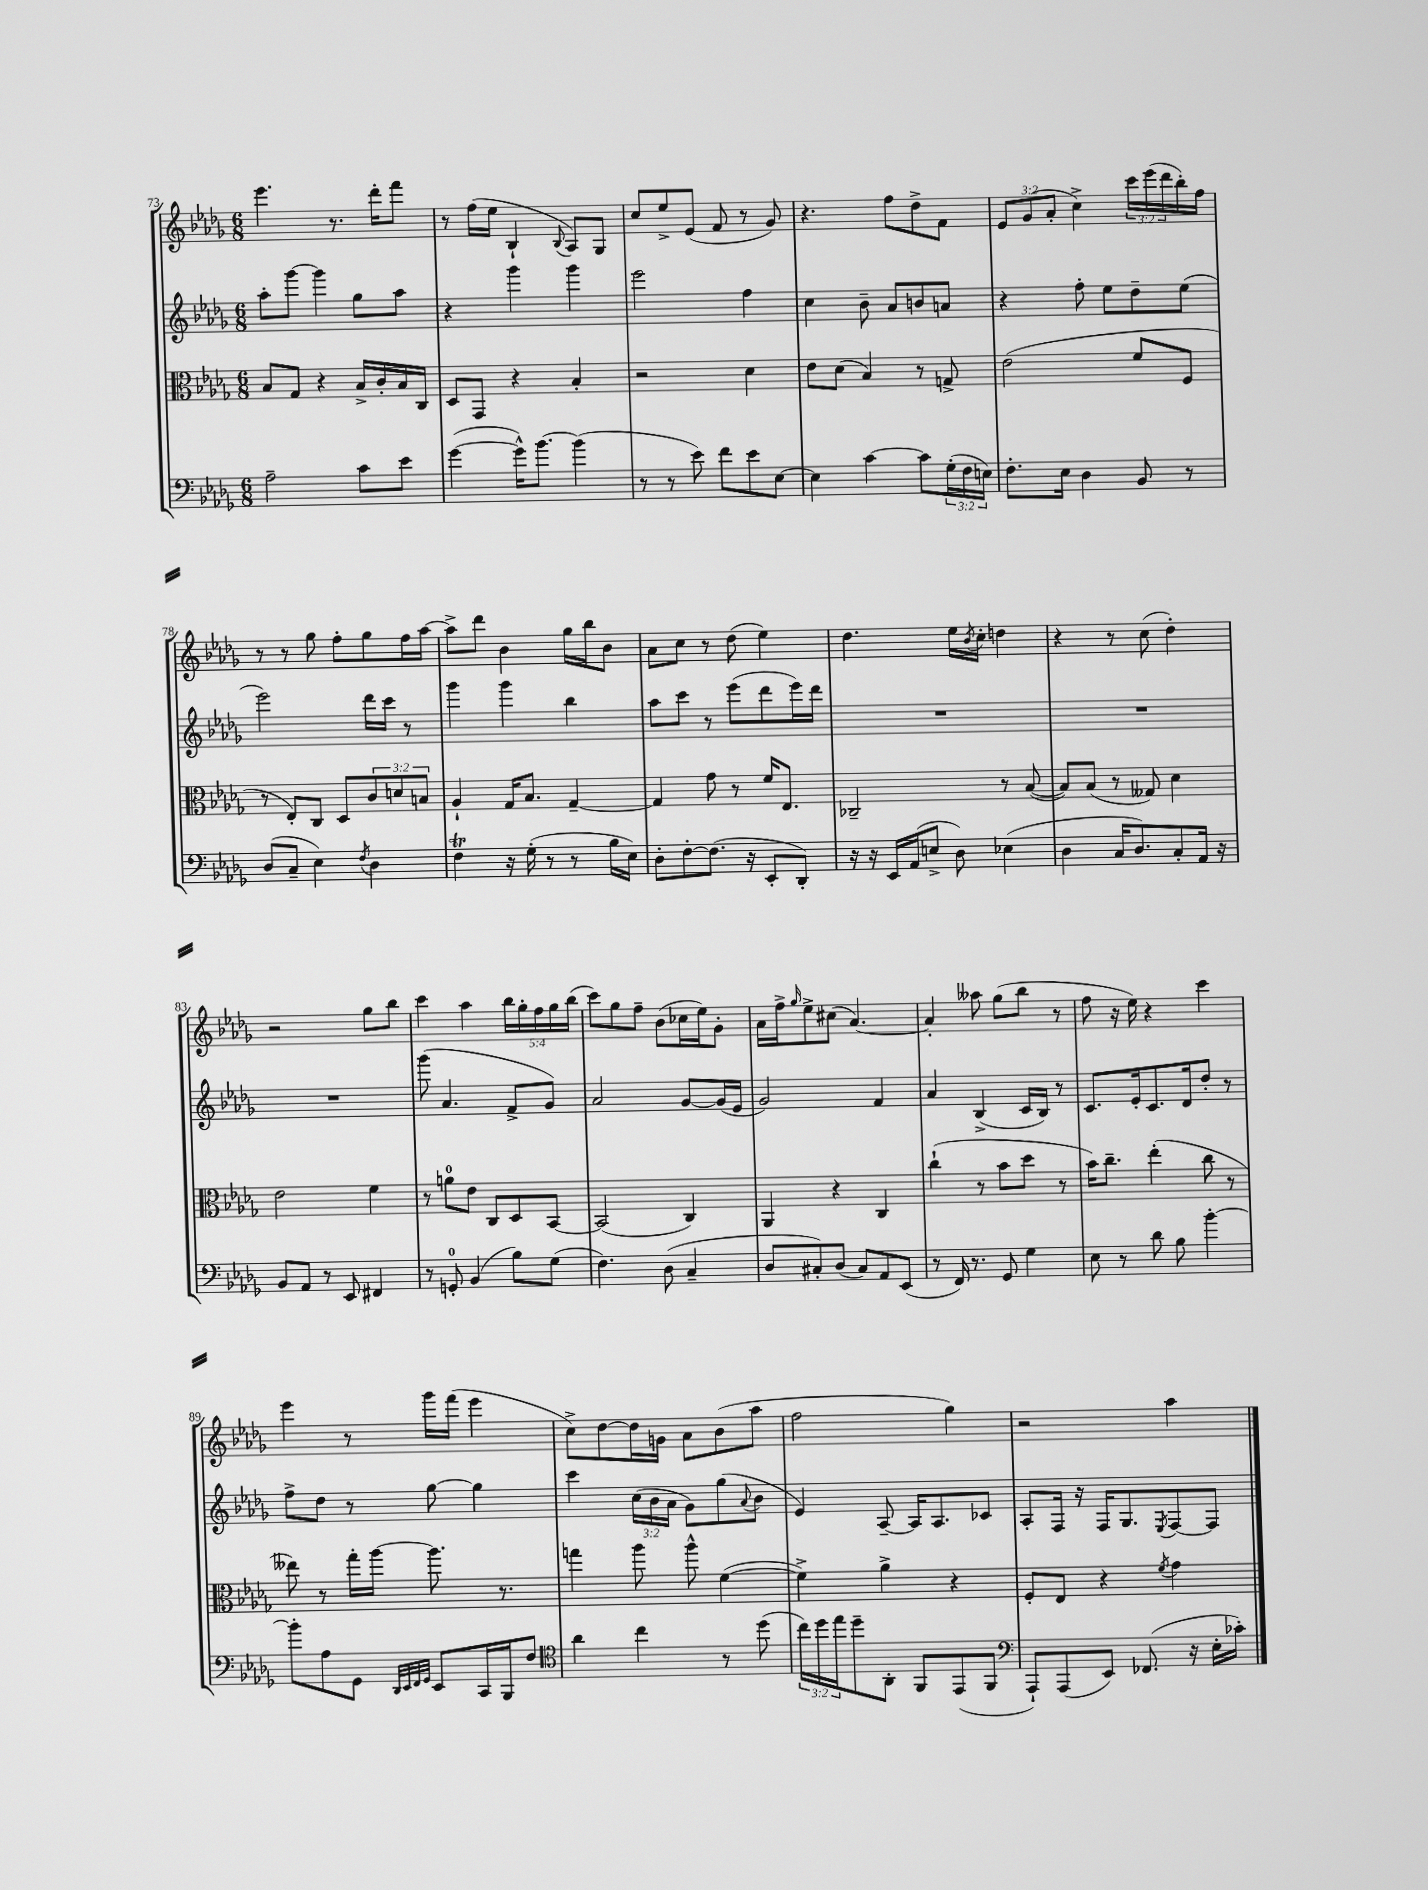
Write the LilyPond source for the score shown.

<<
\new StaffGroup <<
\new Staff = "s0" {
    \clef treble \key des \major \numericTimeSignature \time 6/8 \override Staff.TupletNumber.text = #tuplet-number::calc-fraction-text
    ees'''4. r8. des'''16-. f'''8 |
    r8 f''16( ees''16 bes4-! \appoggiatura { bes8 } aes8) ges8 |
    c''8 ees''8-> ees'8( f'8 r8 ges'8) |
    r4. f''8 des''8-> f'8 |
    \tuplet 3/2 { ees'8 ges'8( aes'8-. } c''4->) \tuplet 3/2 { c'''16 ees'''16( des'''16 } bes''16-.) f''16 |
    r8 r8 ges''8 f''8-. ges''8 f''16 aes''16~ |
    aes''8-> des'''8 bes'4 ges''16 bes''16 bes'8 |
    aes'8 c''8 r8 des''8( ees''4) |
    des''4. ees''16 \acciaccatura { bes'8 } c''16-. d''4 |
    r4 r8 c''8( des''4-.) |
    r2 ges''8 bes''8 |
    c'''4 aes''4 \tuplet 5/4 { bes''16 ges''16-. f''16 ges''16 bes''16( } |
    c'''8) ges''8 f''8-- bes'8( ces''16 ees''16) ges'8-. |
    aes'16 f''16-> \grace { ges''16 } ees''8-> cis''8( aes'4.~) |
    aes'4-. aeses''8 ges''8( bes''8 r8 |
    f''8 r16 ees''16) r4 c'''4 |
    ees'''4 r8 ges'''16 f'''16( ees'''4 |
    c''8->) des''8~ des''16 g'16 aes'8 bes'8( aes''8 |
    f''2 ges''4) |
    r2 aes''4 \bar "|." |
}
\new Staff = "s1" {
    \clef treble \key des \major \numericTimeSignature \time 6/8 \override Staff.TupletNumber.text = #tuplet-number::calc-fraction-text
    aes''8-. ges'''8~ ges'''4 ges''8 aes''8 |
    r4 ges'''4 ges'''4 |
    ees'''2 f''4 |
    c''4 bes'8-- aes'8 b'8 a'8 |
    r4 f''8-. ees''8 des''8-- ees''8( |
    ees'''2) des'''16 c'''16 r8 |
    ges'''4 ges'''4 bes''4 |
    aes''8 c'''8 r8 ees'''8( des'''8 ees'''16) des'''16 |
    R2. |
    R2. |
    R2. |
    ges'''8( aes'4. f'8-> ges'8) |
    aes'2 ges'8~ ges'16( ees'16 |
    ges'2) f'4 |
    aes'4 bes4->( c'16 bes16) r8 |
    c'8. ees'16-. c'8. des'16 des''8-. r8 |
    f''8-> des''8 r8 ges''8~ ges''4 |
    c'''4 \tuplet 3/2 { c''16( bes'16 aes'16 } ges'8) ges''8( \appoggiatura { aes'8 } bes'8 |
    ees'4) aes8~-- aes16 aes8. ces'8 |
    aes8-. f16 r16 f16 ges8. \acciaccatura { ees8 } f8~ f8 \bar "|." |
}
\new Staff = "s2" {
    \clef alto \key des \major \numericTimeSignature \time 6/8 \override Staff.TupletNumber.text = #tuplet-number::calc-fraction-text
    bes8 ges8 r4 bes16-> c'16-. bes16 c16 |
    des8 ges,8 r4 bes4-. |
    r2 des'4 |
    ees'8 des'8( bes4) r8 g8-> |
    ees'2( f'8 f8 |
    r8 ees8-.) c8 des8 \tuplet 3/2 { c'8 d'8 b8 } |
    aes4-! ges16 bes8. ges4~-- |
    ges4 ges'8 r8 f'16 ees8. |
    ces2-- r8 bes8~( |
    bes8) bes8( r8 geses8) des'4 |
    ees'2 f'4 |
    r8 a'8-0 ees'8 c8 des8 bes,8~ |
    bes,2( c4) |
    aes,4 r4 c4 |
    c''4-!( r8 bes'8 des''8 r8 |
    bes'16) c''8.-- ees''4-.( c''8 r8 |
    eeses''8) r8 ges''16-. aes''16~ aes''8. r8. |
    g''4 aes''8 aes''8-^ f'4~( |
    f'4->) aes'4-> r4 |
    f8-. ees8 r4 \acciaccatura { f'8 } ges'4 \bar "|." |
}
\new Staff = "s3" {
    \clef bass \key des \major \numericTimeSignature \time 6/8 \override Staff.TupletNumber.text = #tuplet-number::calc-fraction-text
    aes2-- c'8 ees'8 |
    ges'4~( ges'16-^) bes'8.~ bes'4( |
    r8 r8 ees'8) f'8 ees'8 ees8~ |
    ees4 c'4~ c'8 \tuplet 3/2 { ges16-.( f16 e16) } |
    f8.-. ees16 des4 bes,8 r8 |
    des8( c8-- ees4) \acciaccatura { f8 } des4 |
    f4\trill r16 ges16-.( r8 r8 bes16 ees16) |
    des8-. f8~-. f8.( r16 ees,8-. des,8-.) |
    r16 r16 ees,16 aes,16( e8-> des8) ees4( |
    des4 c16 des8.) c8-. aes,16 r16 |
    bes,8 aes,8 r8 ees,8 fis,4 |
    r8 g,8-0-. bes,4( bes8) ges8( |
    f4.) des8( c4-- |
    des8 cis8-.) des8( cis8) aes,8 ees,8( |
    r8 f,16) r8. ges,8 ges4 |
    ees8 r8 des'8 bes8 bes'4~-. |
    bes'8-. aes8 ges,8 \grace { des,32 ees,32 f,32 ges,32 } ees,8 c,16 bes,,16 f8 |
    \clef tenor aes'4 c''4 r8 des''8( |
    \tuplet 3/2 { c''16) des''16 ees''16 } des''8-- aes,8-. f,8 ees,8( f,8 |
    \clef bass aes,,8-!) aes,,8( ees,8) fes,8.( r16 ees16-. ces'16-.) \bar "|." |
}
>>
>>
\layout { \context { \Score currentBarNumber = #73 } }
